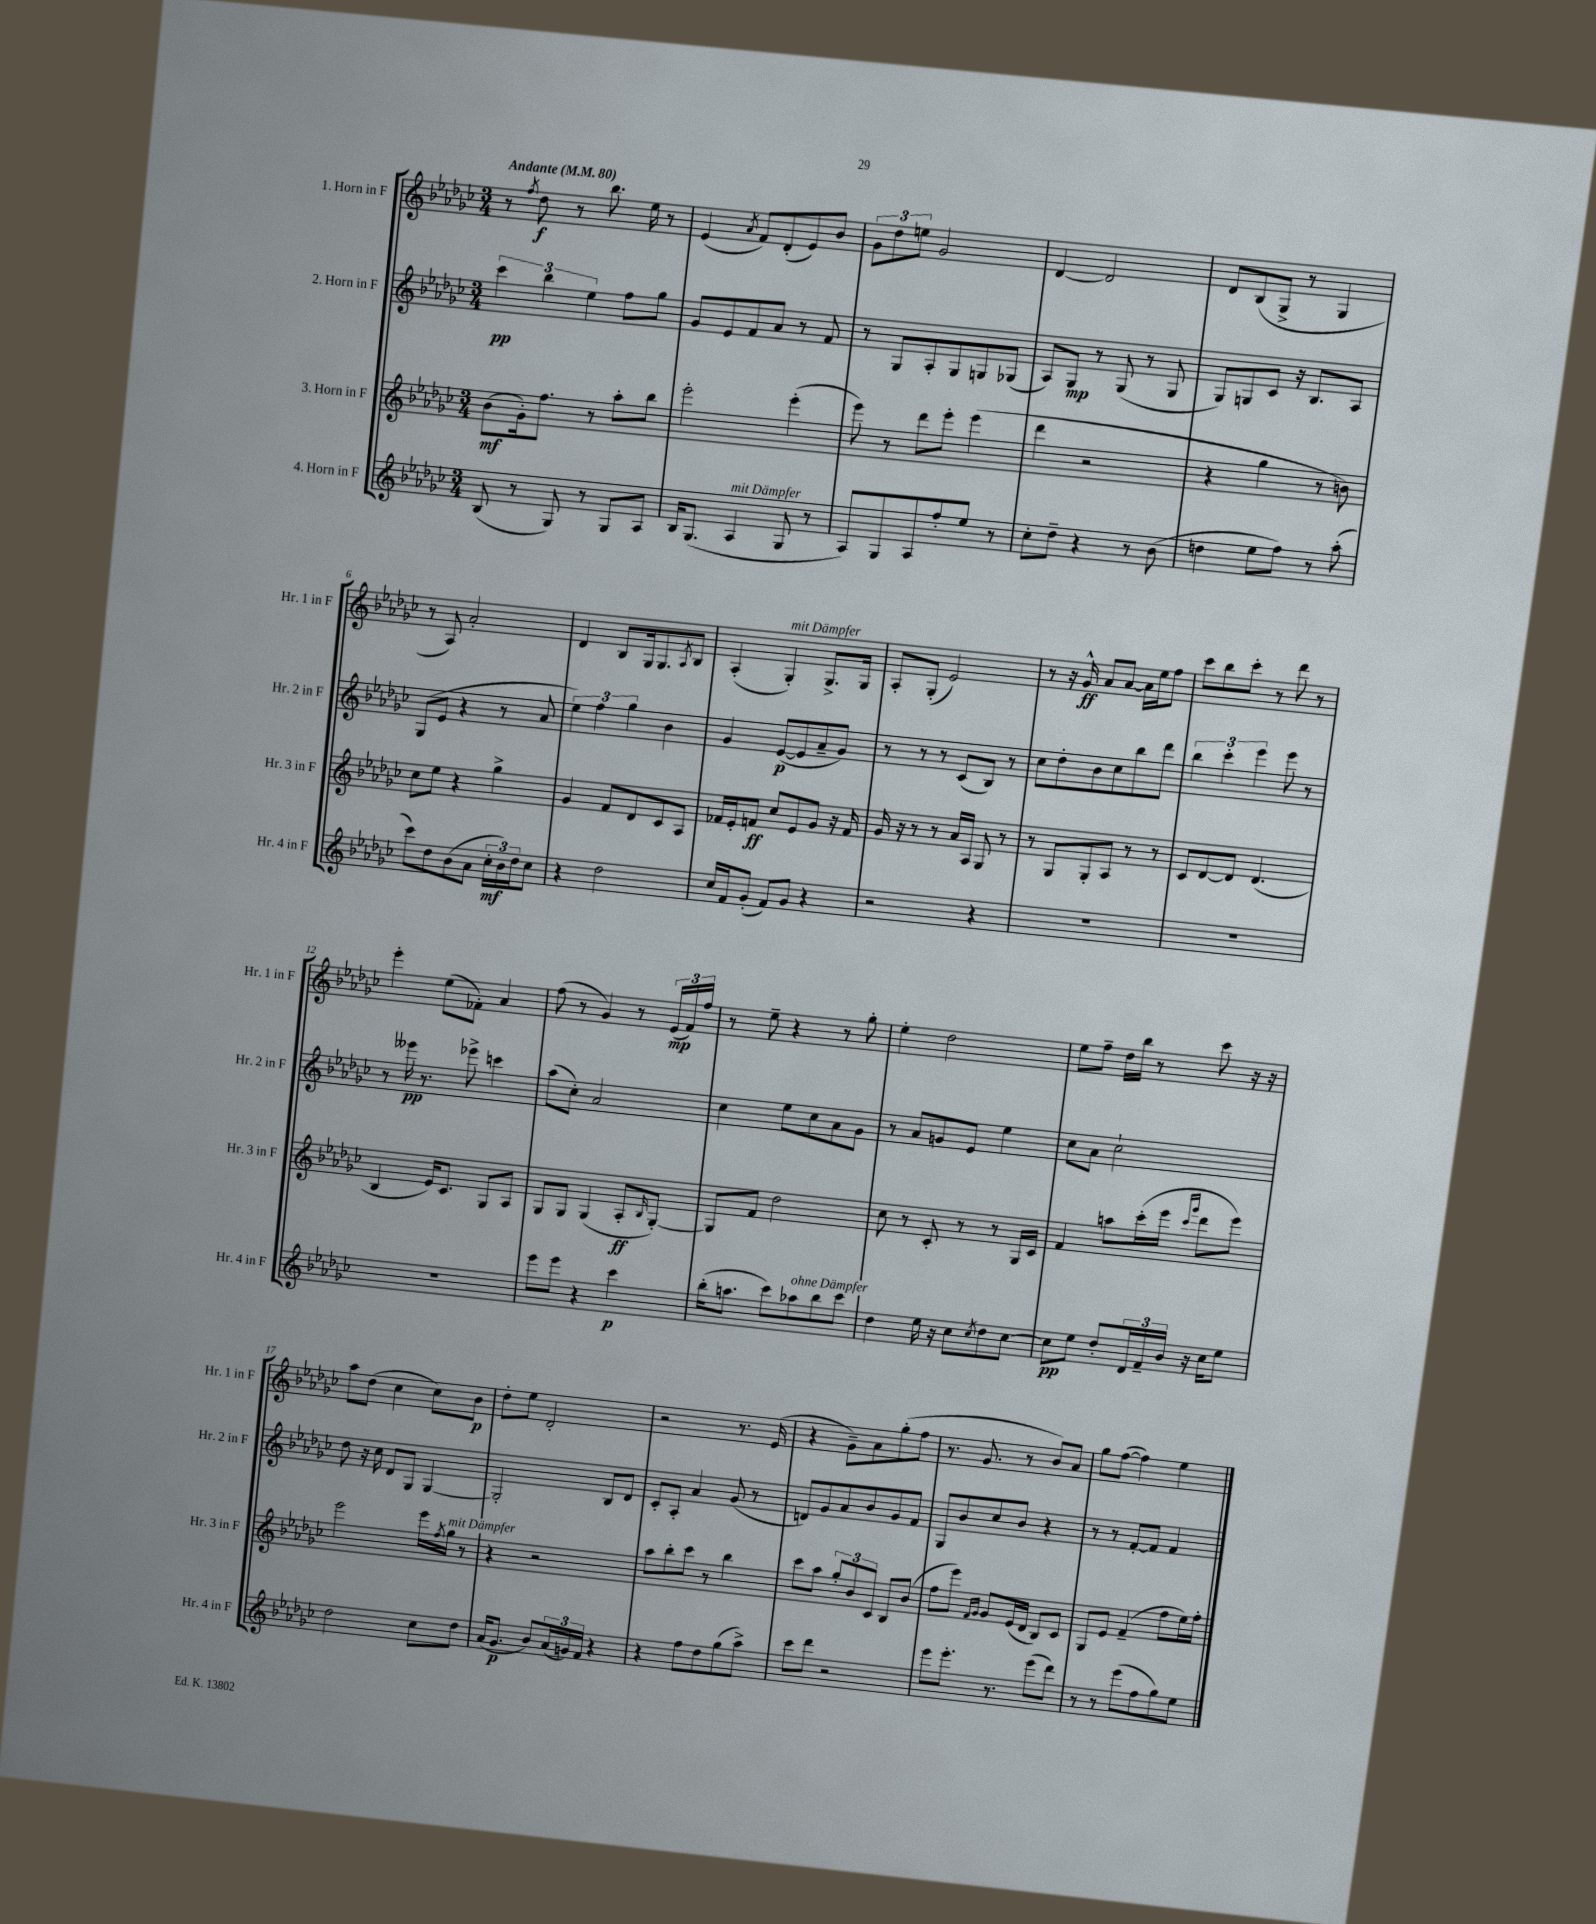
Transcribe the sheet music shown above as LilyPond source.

<<
\new StaffGroup <<
\new Staff = "s0" \with { instrumentName = "1. Horn in F" shortInstrumentName = "Hr. 1 in F" } {
    \clef treble \key ges \major \numericTimeSignature \time 3/4 \tempo "Andante" 4 = 80
    r8 \acciaccatura { f''8 } des''8\f r8 bes''8. ees''16 r8 |
    ees'4( \acciaccatura { aes'8 } f'8) des'8-.( ees'8) bes'8 |
    \tuplet 3/2 { ges'8 des''8 e''8 } ges'2 |
    des'4~ des'2 |
    des'8 bes8( ges8-> r8 ges4 |
    r8 aes8) aes'2-. |
    des'4 bes8 ges16 ges8. \acciaccatura { aes8 } bes8 |
    aes4-.( ges4-.^\markup { \italic "mit Dämpfer" }) ges8.-> ges16 |
    aes8-. ges8-.( ees'2) |
    r8 r16 ges'16-^\ff aes'8 aes'8~ aes'16 ees''16 f''8 |
    ces'''8 bes''8 ces'''8-. r8 des'''8 r8 |
    ees'''4-. ees''8( fes'8-.) aes'4 |
    f''8( r8 ges'4) r8 \tuplet 3/2 { ees'16\mp( f'16) f''16 } |
    r8 ees''8-- r4 r8 ges''8-. |
    ees''4-. des''2 |
    ees''8 f''8-- des''16 bes''16 r8 ces'''8 r16 r16 |
    aes''8 des''8( ces''4 ces''8) bes'8\p |
    des''8-. ees''8 des'2-. |
    r2 r8. ees'16( |
    r4 ges'8--) aes'8 ges''8-.( f''8 |
    r8. ges'8. r8 bes'8) aes'8 |
    ges''8 f''8~( f''4) ees''4 \bar "|." |
}
\new Staff = "s1" \with { instrumentName = "2. Horn in F" shortInstrumentName = "Hr. 2 in F" } {
    \clef treble \key ges \major \numericTimeSignature \time 3/4
    \tuplet 3/2 { ces'''4\pp bes''4 ees''4 } f''8 ges''8 |
    ges'8 ees'8 f'8 aes'8 r8 f'8 |
    r8 ges8 aes8-. ges8 g8 ges8( |
    aes8) ges8\mp r8 ges8( r8 ges8 |
    ges8) g8 ces'8 r16 bes8. aes8 |
    ges8( ees'8 r4 r8 aes'8 |
    \tuplet 3/2 { ees''4) f''4 ges''4 } bes'4 |
    ges'4 ees'8~\p( ees'8 aes'8-- ges'8) |
    r8 r8 r8 ces'8( bes8) r8 |
    ces''8 des''8-. bes'8 ces''8 bes''8 des'''8 |
    \tuplet 3/2 { bes''4 ces'''4-. ees'''4 } ees'''8 r8 |
    r8 eeses'''16\pp r8. ees'''8-> c'''4 |
    aes''8( ces''8-.) aes'2 |
    ces''4 ees''8 ces''8 aes'8 ges'8 |
    r8 aes'8 g'8 ees'8 ees''4 |
    ces''8 aes'8 ces''2-! |
    des''8 r16 ces''16 des'8 ges8 ges4~ |
    ges2-. bes8 des'8 |
    ces'8-. aes8-. aes'4 ges'8( r8 |
    d'8) ges'8 aes'8 bes'8 ges'8 f'8 |
    ges8 bes'8 ces''8 bes'8 r4 |
    r8 r8 f'8~-. f'8 f'4 \bar "|." |
}
\new Staff = "s2" \with { instrumentName = "3. Horn in F" shortInstrumentName = "Hr. 3 in F" } {
    \clef treble \key ges \major \numericTimeSignature \time 3/4
    bes'8\mf( ges'16-.) f''8. r8 aes''8-. bes''8 |
    ees'''2-. ees'''4-.( |
    ees'''8) r8 des'''8 ees'''8-. ees'''4( |
    des'''4 r2 |
    r4 ges''4 r8 b'8) |
    ces''8 ees''8 r4 ges''4-> |
    ges'4 f'8 des'8 ces'8 aes8 |
    fes'16 ees'16-. f'8\ff ces''8 ees'8 ges'8 r16 f'16 |
    ges'16 r16 r8 r8 aes'16 aes16 ges8 r8 |
    r8 ges8 ges8-. aes8 r8 r8 |
    ces'8 des'8~ des'8 des'4.( |
    bes4 ees'16) ces'8. ges8 aes8 |
    ges8 ges8 ges4( aes8-.\ff \grace { bes16 } ges8~-.) |
    ges8 f'8 des''2 |
    ces''8 r8 ces'8-. r8 r8 ges16 ces'16 |
    f'4 a''8 ces'''16-.( ees'''16 \grace { ces'''16 ges'''16 } des'''8 ees'''8) |
    ees'''2 ees'''16 \acciaccatura { f''8 } ges''16^\markup { \italic "mit Dämpfer" } r8 |
    r4 r2 |
    aes''8 bes''8-. ces'''8 r8 bes''4 |
    ces'''8 aes''8 \tuplet 3/2 { ges''8-. bes'8 ces'8 } bes8 bes'8( |
    f''8 ees'''8) \grace { f'16 ges'16 } ges'8 ees'16( des'16 bes8) ces'8 |
    ges8 ees'8 f'4--( f''8 ees''16) f''16-. \bar "|." |
}
\new Staff = "s3" \with { instrumentName = "4. Horn in F" shortInstrumentName = "Hr. 4 in F" } {
    \clef treble \key ges \major \numericTimeSignature \time 3/4
    bes8( r8 ges8) r8 ges8 aes8 |
    bes16 ges8.( aes4^\markup { \italic "mit Dämpfer" } ges8 r8 |
    aes8) ges8 aes8 f''8-. ees''8 r8 |
    ces''8-. des''8-- r4 r8 bes'8( |
    d''4 ees''8 f''8) r8 aes''8-.( |
    ces'''8) des''8 bes'8( aes'8 \tuplet 3/2 { ces''16-.\mf bes'16) des''16 } ces''8 |
    r4 des''2 |
    ces''16 f'16 ges'8-.( f'8) ges'8 r4 |
    r2 r4 |
    R2. |
    R2. |
    R2. |
    ees'''8 ees'''8 r4 ces'''4\p |
    bes''16-.( a''8. ces'''8) aes''8^\markup { \italic "ohne Dämpfer" } bes''8 ces'''8 |
    des''4 ees''16 r16 ces''8 \acciaccatura { ces''8 } des''8 ces''8~ |
    ces''8\pp ees''8 des''8-. \tuplet 3/2 { des'16 f'16-- bes'16 } r16 ces''16 ees''8 |
    des''2 ces''8 des''8 |
    aes'16( ges'8.\p bes'8) \tuplet 3/2 { aes'16( g'16) f'16 } r4 |
    r4 f''8 des''8 ges''8( aes''8->) |
    ces'''8 des'''8 r2 |
    ees'''8 ees'''8.-. r8. ees'''8( des'''8) |
    r8 r8 ees'''8( f''8 ges''8) ees''8 \bar "|." |
}
>>
>>
